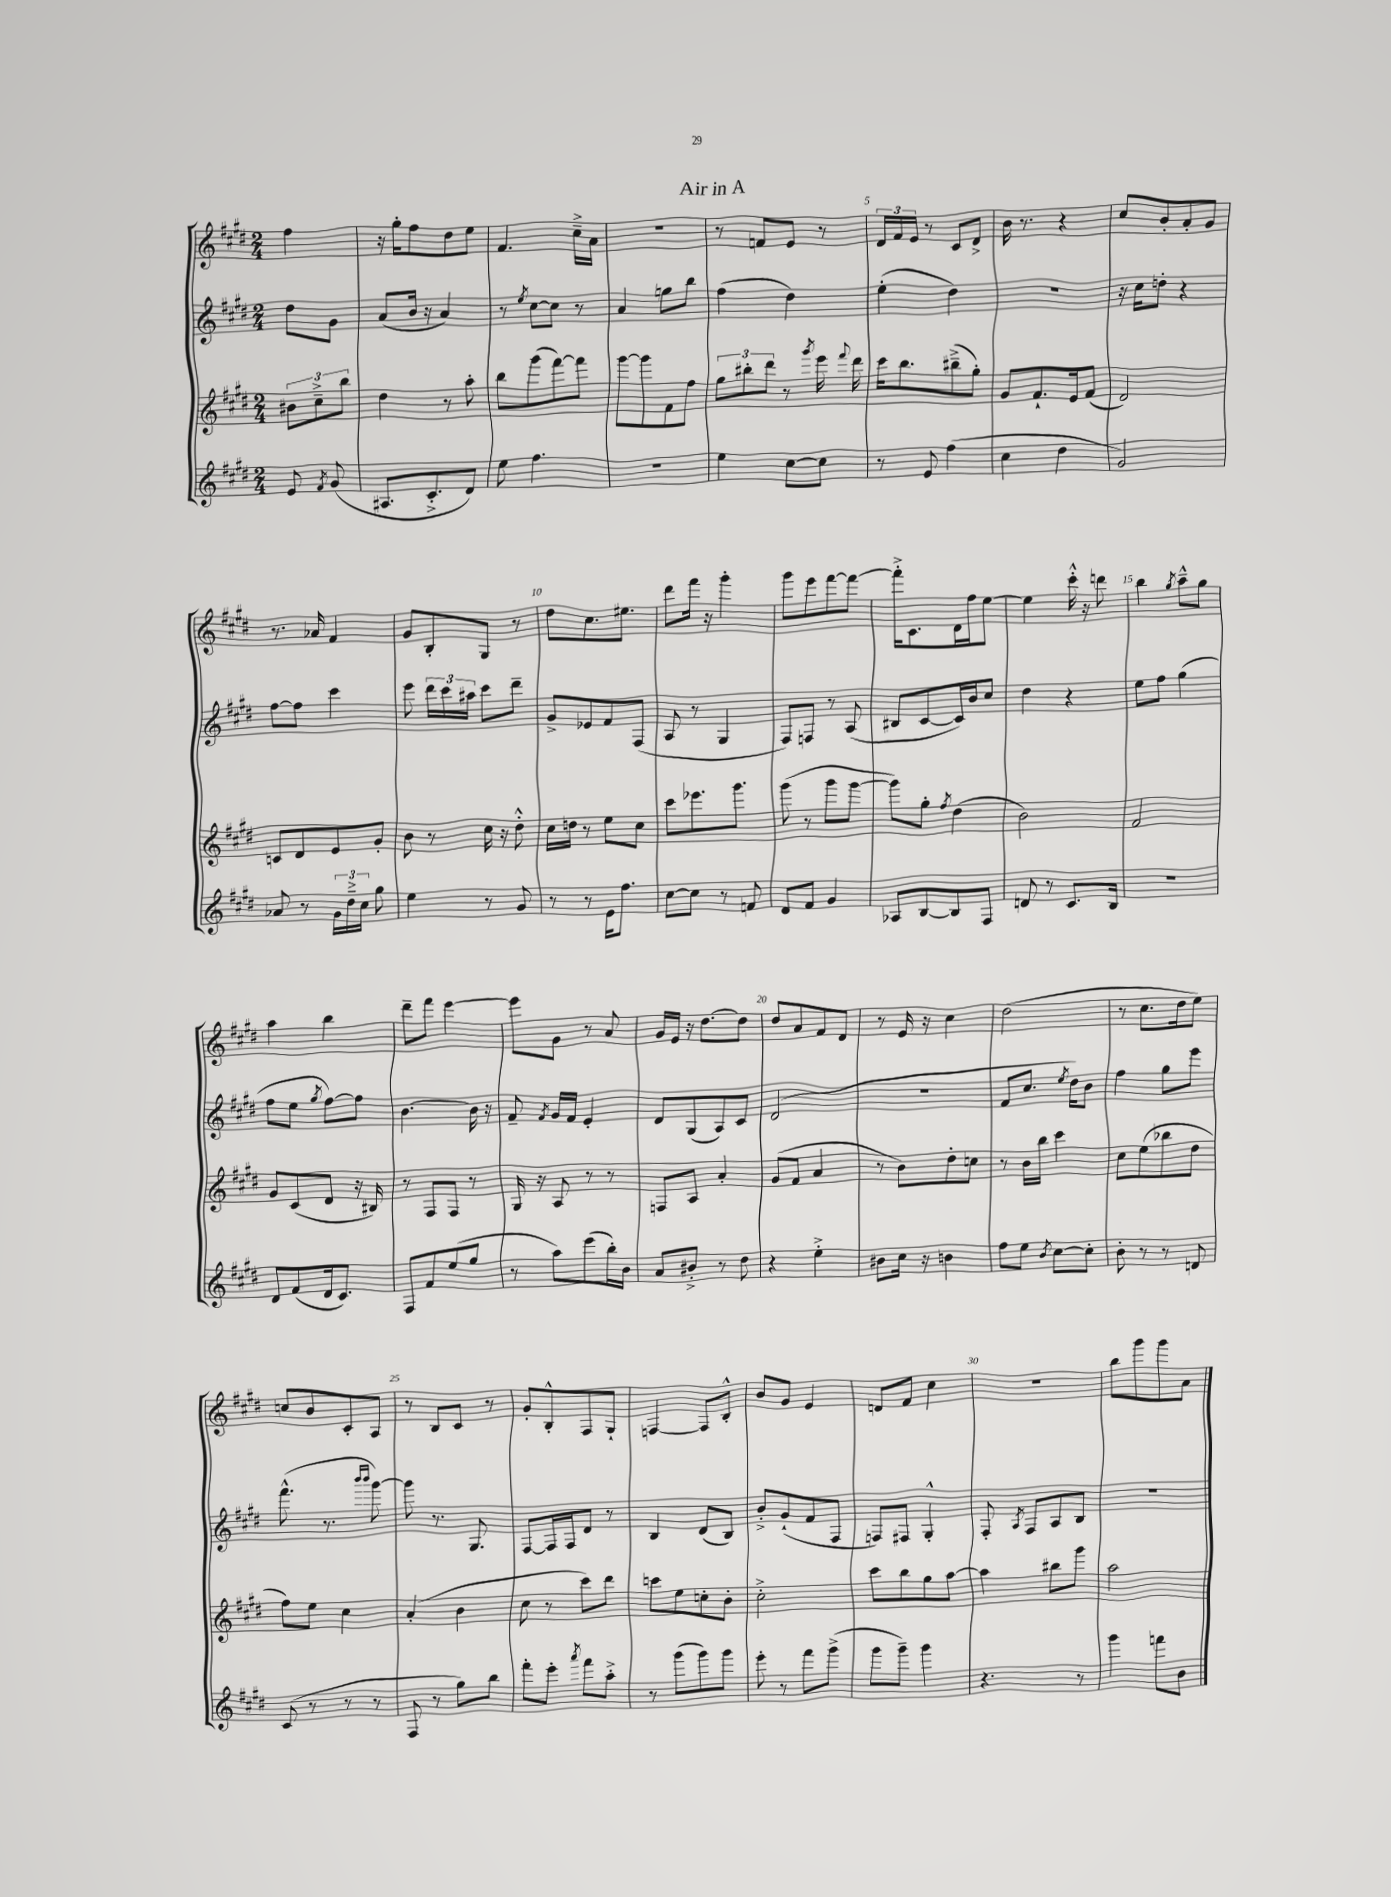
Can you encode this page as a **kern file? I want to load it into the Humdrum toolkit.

**kern	**kern	**kern	**kern
*part4	*part3	*part2	*part1
*staff4	*staff3	*staff2	*staff1
*clefG2	*clefG2	*clefG2	*clefG2
*k[f#c#g#d#]	*k[f#c#g#d#]	*k[f#c#g#d#]	*k[f#c#g#d#]
*M2/4	*M2/4	*M2/4	*M2/4
=	=	=	=
8e/	12b#X\L	8dd#\L	4ff#\
.	12cc#~^\	.	.
8qf#/	.	.	.
(8g#/	.	8g#\J	.
.	12bb\J	.	.
=1	=1	=1	=1
8.A#X/L	4dd#\	(8a/L	16r
.	.	.	16gg#'\KL
.	.	16b/Jk	8ff#\
8.c#'^/	.	16r	.
.	8r	4a/)	8dd#\
8d#/J)	8aa'\	.	8ee\J
=2	=2	=2	=2
8ee\	8bb\L	8r	4.f#/
.	.	8qee/	.
4.ff#\	(8ggg#\	[8cc#\L	.
.	[8fff#\)	8cc#\J]	.
.	8fff#\J]	8r	16cc#~^\LL
.	.	.	16a\JJ
=3	=3	=3	=3
2r	[8ggg#\L	4a/	2r
.	8ggg#\]	.	.
.	8f#\	8ggn\L	.
.	8ff#\J	8bb\J	.
=4	=4	=4	=4
4ee\	12gg#\L	(4ff#\	8r
.	12bb#X'\	.	.
.	.	.	8fn/L
.	12ddd#\J	.	.
[8cc#\L	8r	4dd#\)	8e/J
.	8qggg#/	.	.
8cc#\J]	16eee\	.	8r
.	8qqfff#/	.	.
.	16ddd#\	.	.
=5	=5	=5	=5
8r	16ccc#\KL	(4ee'\	24d#/LL
.	.	.	24f#/
.	8.bb\	.	.
.	.	.	24e/JJ
8e/	.	.	8r
(4ff#\	(8bb#X~^\	4dd#\)	8c#/L
.	8gg#'\J)	.	8d#^/J
=6	=6	=6	=6
4cc#\	8g#/L	2r	16b\
.	.	.	8.r
.	8.f#`/	.	.
4dd#\	.	.	4r
.	16e/k	.	.
.	(8f#/J	.	.
=7	=7	=7	=7
2g#/)	2d#/)	16r	8cc#/L
.	.	16cc#\KL	.
.	.	8ddn'\J	8b'/
.	.	4r	8a'/
.	.	.	8g#/J
!!LO:LB:g=z
=8	=8	=8	=8
8a-X/	8cn/L	[8ff#\L	8.r
8r	8d#/	8ff#\J]	.
.	.	.	16a-X/
24g#\LL	8e/	4ccc#\	4f#/
24dd#~^\	.	.	.
24cc#\JJ	.	.	.
8gg#\	8g#'/J	.	.
=9	=9	=9	=9
4ee\	8b\	8eee\	8g#/L
.	8r	24ddd#\LL	8B'/
.	.	24ccc#\	.
.	.	24aa#X\JJ	.
8r	16cc#\	8ccc#\L	8G#/J
.	16r	.	.
8g#/	8dd#'^^\	8ddd#~\J	8r
=10	=10	=10	=10
8r	16cc#\LL	8g#^/L	8dd#\L
.	16ddn\JJ	.	.
8r	8r	8e-X/	8.cc#\
16e\KL	8ee\L	8f#/	.
8.ff#\J	.	.	8.ee#X\J
.	8cc#\J	(8F#/J	.
=11	=11	=11	=11
[8cc#\L	8ccc#\L	8A/	8ddd#\L
8cc#\J]	8.eee-X\	8r	16fff#\Jk
.	.	.	16r
8r	.	4G#/	4ggg#'\
.	8.ggg#\J	.	.
8fn/	.	.	.
=12	=12	=12	=12
8d#/L	(8ggg#\	8F#/L)	8ggg#\L
8f#/J	8r	8Fn/J	8eee\
4g#/	8ggg#\L	8r	[8fff#\
.	[8ggg#\J	(8A/	8fff#\J_
=13	=13	=13	=13
8A-X/L	8ggg#\L])	8B#X/L	16fff#'^\KL]
.	.	.	8.c#\
[8B/	8gg#'\J	[8c#/	.
.	8qff#/	.	.
8B/]	(4dd#\	16c#/L])	16d#\L
.	.	16b/J	16ff#\J
8F#/J	.	8cc#/J	[8ee\J
=14	=14	=14	=14
8dn/	2b\)	4dd#\	4ee\]
8r	.	.	.
8.c#/L	.	4r	16ccc#'^^\
.	.	.	16r
.	.	.	8dddn\
16B/Jk	.	.	.
=15	=15	=15	=15
2r	2f#/	8ee\L	4bb\
.	.	8ff#\J	.
.	.	.	8qgg#/
.	.	(4gg#\	8aa~^^\L
.	.	.	8gg#\J
!!LO:LB:g=z
=16	=16	=16	=16
8d#/L	8g#/L	8ff#\L	4aa\
(8f#/	(8c#/	8ee\J	.
.	.	8qgg#/	.
16d#/k	8d#/J	[8ff#\L)	4bb\
8.c#/J)	.	.	.
.	16r	8ff#\J]	.
.	16B#X/)	.	.
=17	=17	=17	=17
8F#/L	8r	[4.b\	8ddd#~\L
8f#/	8F#/L	.	8fff#\J
(8ee/	8F#/J	.	[4eee\
8gg#/J	8r	16b\]	.
.	.	16r	.
=18	=18	=18	=18
8r	16G#/	8f#~/	8eee\L]
.	16r	.	.
.	.	8qf#/	.
8aa\L)	8A/	16g#/LL	8g#\J
.	.	16f#/JJ	.
(8eee\	8r	4e'/	8r
16bb'\L)	8r	.	8a/
16b\JJ	.	.	.
=19	=19	=19	=19
8a/L	8Fn/L	8d#/L	16g#/LL
.	.	.	16e/JJ
8b#X'^/J	8A/J	(8G#/	16r
.	.	.	[8.dd#\L
8r	4a'/	8A/)	.
8dd#\	.	8c#/J	8dd#\J]
=20	=20	=20	=20
4r	(8g#/L	(2d#/	8dd#/L
.	8f#/J	.	8a/
4ee'^\	4a/	.	8f#/
.	.	.	8d#/J
=21	=21	=21	=21
8b#X\L	8r	2r	8r
16cc#\Jk	8b\L)	.	16e/
16r	.	.	16r
4bn\	8dd#'\	.	4cc#\
.	8ccn\J	.	.
=22	=22	=22	=22
8ff#\L	8r	8f#/L	(2dd#\
8ee\J	16b\LL	8.cc#/J	.
.	16bb\JJ	.	.
8qb/	.	.	.
[8cc#\L	4ccc#\	.	.
.	.	8qee/	.
.	.	16dd#\KL)	.
8cc#'\J]	.	8b\J	.
=23	=23	=23	=23
8b'\	8cc#\L	4ff#\	8r
8r	(8ee\	.	8.cc#\L
8r	8bb-X\	8gg#\L	.
.	.	.	16dd#\k
8dn/	8dd#\J	8eee\J	8ee\J)
!!LO:LB:g=z
=24	=24	=24	=24
(8c#/	8ff#\L)	(8.fff#^^\	8ccn/L
8r	8ee\J	.	8b/
.	.	8.r	.
8r	4cc#\	.	8c#'/
.	.	16qqbbb/LL	.
.	.	16qqbbb/JJ	.
8r	.	[8ggg#\)	8A/J
=25	=25	=25	=25
8F#/	(4a'/	8ggg#\]	8r
8r	.	8.r	8B/L
8gg#\L)	4b\	.	8c#/J
.	.	8.G#/	.
8bb\J	.	.	8r
=26	=26	=26	=26
8fff#'\L	8cc#\	[8F#/L	8g#'/L
8eee'\J	8r	16F#/L]	8B'^^/
.	.	16F#/J	.
8qaaa/	.	.	.
8fff#\L	8ccc#\L)	8d#/J	8F#/
8aa'^\J	8ddd#\J	8r	8G#`/J
=27	=27	=27	=27
8r	8cccn\L	4B/	[4Fn/
(8ggg#\L	8ee\	.	.
8ggg#\)	8ccn'\	(8d#/L	8F/L]
8ggg#\J	8b'\J	8B/J)	8B'^^/J
=28	=28	=28	=28
8eee'\	2cc#'^\	8b'^/L	8b/L
8r	.	(8g#`/	8g#/J
8fff#\L	.	8f#/	4e/
(8ggg#^\J	.	8F#/J	.
=29	=29	=29	=29
8ggg#\L	8ccc#\L	8Fn/L)	8dn/L
8ggg#~\J)	8bb\	8F#X/J	8f#/J
4ggg#\	8gg#\	4G#'^^/	4cc#\
.	[8aa\J	.	.
=30	=30	=30	=30
4.r	4aa\]	8F#'/	2r
.	.	8qA/	.
.	.	8F#/L	.
.	8bb#X\L	8A/	.
8r	8ggg#\J	8B/J	.
=31	=31	=31	=31
4ggg#\	2aa\	2r	8bb\L
.	.	.	8ggg#\
8fffn\L	.	.	8ggg#\
8b\J	.	.	8a\J
==	==	==	==
*-	*-	*-	*-
